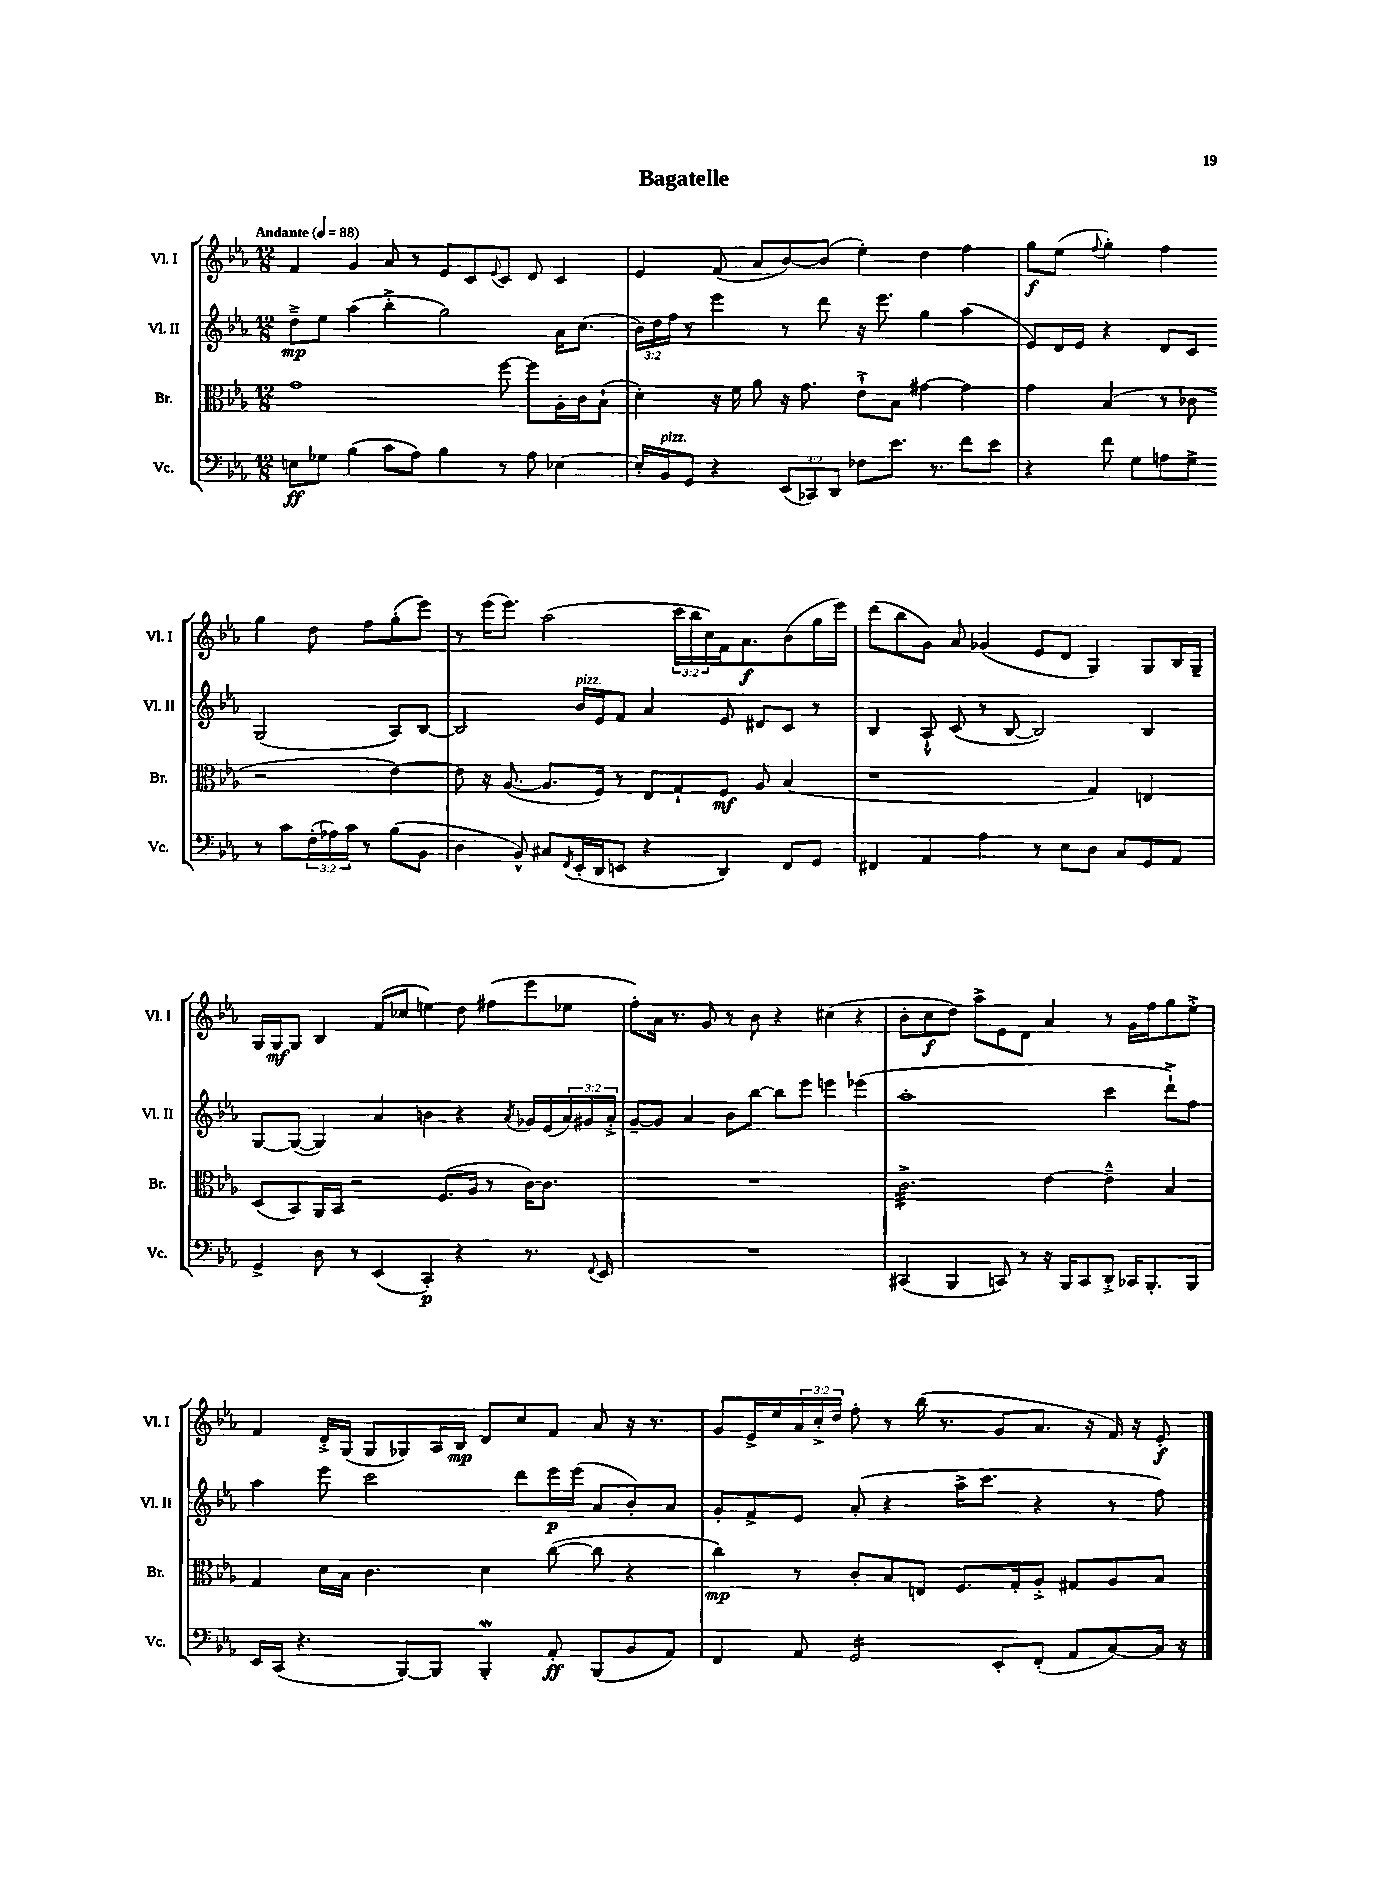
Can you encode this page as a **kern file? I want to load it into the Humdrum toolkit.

**kern	**kern	**kern	**kern
*staff4	*staff3	*staff2	*staff1
*clefF4	*clefC3	*clefG2	*clefG2
*k[b-e-a-]	*k[b-e-a-]	*k[b-e-a-]	*k[b-e-a-]
*M12/8	*M12/8	*M12/8	*M12/8
*MM88	*MM88	*MM88	*MM88
8E	1g	8dd~^	4f
8G-	.	8ee-	.
(4B-	.	(4aa-	4g
8c	.	4bb-'^	8a-
8A-)	.	.	8r
4B-	.	2gg)	8e-
.	.	.	8c
.	.	.	8qqe-
8r	[8ff	.	8c
8A-	8ff]	.	8d
[4E-	16A-'	16a-	4c
.	16c	(8.cc	.
.	(8B-`	.	.
=	=	=	=
16E-']	4d')	24b-)	4e-
.	.	24dd	.
16BB-	.	.	.
.	.	24ff	.
8GG	.	8r	.
4r	16r	4eee-	(8f
.	16f	.	.
.	8a-	.	8a-
(12EE-	16r	8r	[8b-)
.	8.g	.	.
12CC-)	.	.	.
.	.	8ddd	(8b-]
12DD	.	.	.
8F-	8e-`^	16r	4ee-')
.	.	8.eee-	.
8.e-	8B-	.	.
.	[4g#	4gg	4dd
8.r	.	.	.
8f	4g#]	(4aa-	4ff
8e-	.	.	.
=	=	=	=
4r	4g	8e-)	8gg
.	.	16d	(8ee-
.	.	16e-	.
.	.	.	8qqff
8f	(4B-	4r	4gg')
8G	.	.	.
8A	8r	8d	4ff
8G^	8c-	8c	.
8r	2r	(2G	4gg
8c	.	.	.
(24F'	.	.	8dd
24A-)	.	.	.
24c	.	.	.
8r	.	.	8ff
(8B-	[4e-)	8A-)	(8gg'
8BB-	.	[8B-	8eee-)
=	=	=	=
4D	8e-]	2B-]	8r
.	16r	.	(16eee-
.	([8.A-	.	8.eee-)
8BB-^^)	.	.	.
8C#	8.A-]	.	(2aa-
8qFF	.	.	.
(16EE-'	.	16b-	.
16DD	16F)	16e-	.
8EE	8r	8f	.
4r	8E-	4a-	.
.	8G`	.	24ccc
.	.	.	24bb-
.	.	.	24cc)
4DD)	8F	8e-	16f
.	.	.	8.a-
.	8A-	8d#	.
8FF	(4B-	8c	(8b-
8GG	.	8r	16gg
.	.	.	16eee-)
=	=	=	=
4FF#	1r	4B-	(8ddd
.	.	.	8bb-
4AA-	.	8A-`^^	8g)
.	.	(8c	8a-
4A-	.	8r	(4g-
.	.	[8B-	.
8r	.	2B-])	8e-
8E-	.	.	8d
8D	4G)	.	4G)
8C	.	.	.
8GG	4E	4B-	8G
8AA-	.	.	16B-
.	.	.	16G~
=	=	=	=
4GG^	(8D	[8G	16G
.	.	.	16G
.	8BB-)	(8G_	8G
8D	16AA-	4G])	4B-
.	16BB-	.	.
8r	2r	.	.
(4EE-	.	4a-	(8f
.	.	.	8cc-
4CC')	.	4b	4ee)
.	(8.F	.	.
4r	.	4r	8dd
.	16A-	.	.
.	8r	.	(8ff#
.	.	8qa-	.
8.r	[16c)	16g-	8eee-
.	8.c]	(16e-	.
.	.	24a-)	8ee-
.	.	24g#	.
8qqFF	.	.	.
16EE-	.	.	.
.	.	24a-'^	.
=	=	=	=
1.r	1.r	[8g~	8ff')
.	.	8g]	16a-
.	.	.	8.r
.	.	4a-	.
.	.	.	8g
.	.	8b-	8r
.	.	[8bb-	8b-
.	.	8bb-]	4r
.	.	8eee-	.
.	.	4eee	(4cc#
.	.	(4eee-	4r
=	=	=	=
(4CC#	2.c^	1aa-'	8b-'
.	.	.	8cc
4BBB-	.	.	8dd)
.	.	.	8aa-^
8CC)	.	.	8e-
8r	.	.	8d
16r	[4e-	.	4a-
16BBB-	.	.	.
8CC	.	.	.
8DD'^	4e-~^^]	4ccc	8r
16CC-	.	.	16g
8.BBB-'	.	.	16ff
.	4B-	8ddd`^)	8gg
8BBB-	.	8ff	8ee-'^
=	=	=	=
16EE-	4G	4aa-	4f
(16CC	.	.	.
4.r	.	.	.
.	16d	8eee-	16d'^
.	16B-	.	(16G
.	4.c	2ccc	8G
[8BBB-)	.	.	8G-)
8BBB-]	.	.	16A-
.	.	.	16B-
4BBB-'	4d	.	8d
.	.	8ddd	8cc
8AA-'	([8cc	16eee-	8f
.	.	(16eee-	.
(8BBB-	8cc]	8a-	8a-
8BB-	4r	8b-')	16r
.	.	.	8.r
8AA-)	.	8a-	.
=	=	=	=
4FF	4cc)	8g'	8g
.	.	8f^	16e-^
.	.	.	16ee-
8AA-	8r	8e-	24a-
.	.	.	24cc'^
.	.	.	24dd
2GG	8c'	(8a-'	8ff'
.	8B-	4r	8r
.	8E	.	(16bb-
.	.	.	8.r
.	8.F	16aa-^	.
.	.	8.ccc	.
8EE-'	.	.	8g
.	16G'	.	.
(8FF'	8A-'^	4r	8.a-
8AA-	8G#	.	.
.	.	.	16r
[8C)	8A-	8r	16f)
.	.	.	16r
16C]	8B-	8ff)	8e-'
16r	.	.	.
==	==	==	==
*-	*-	*-	*-
